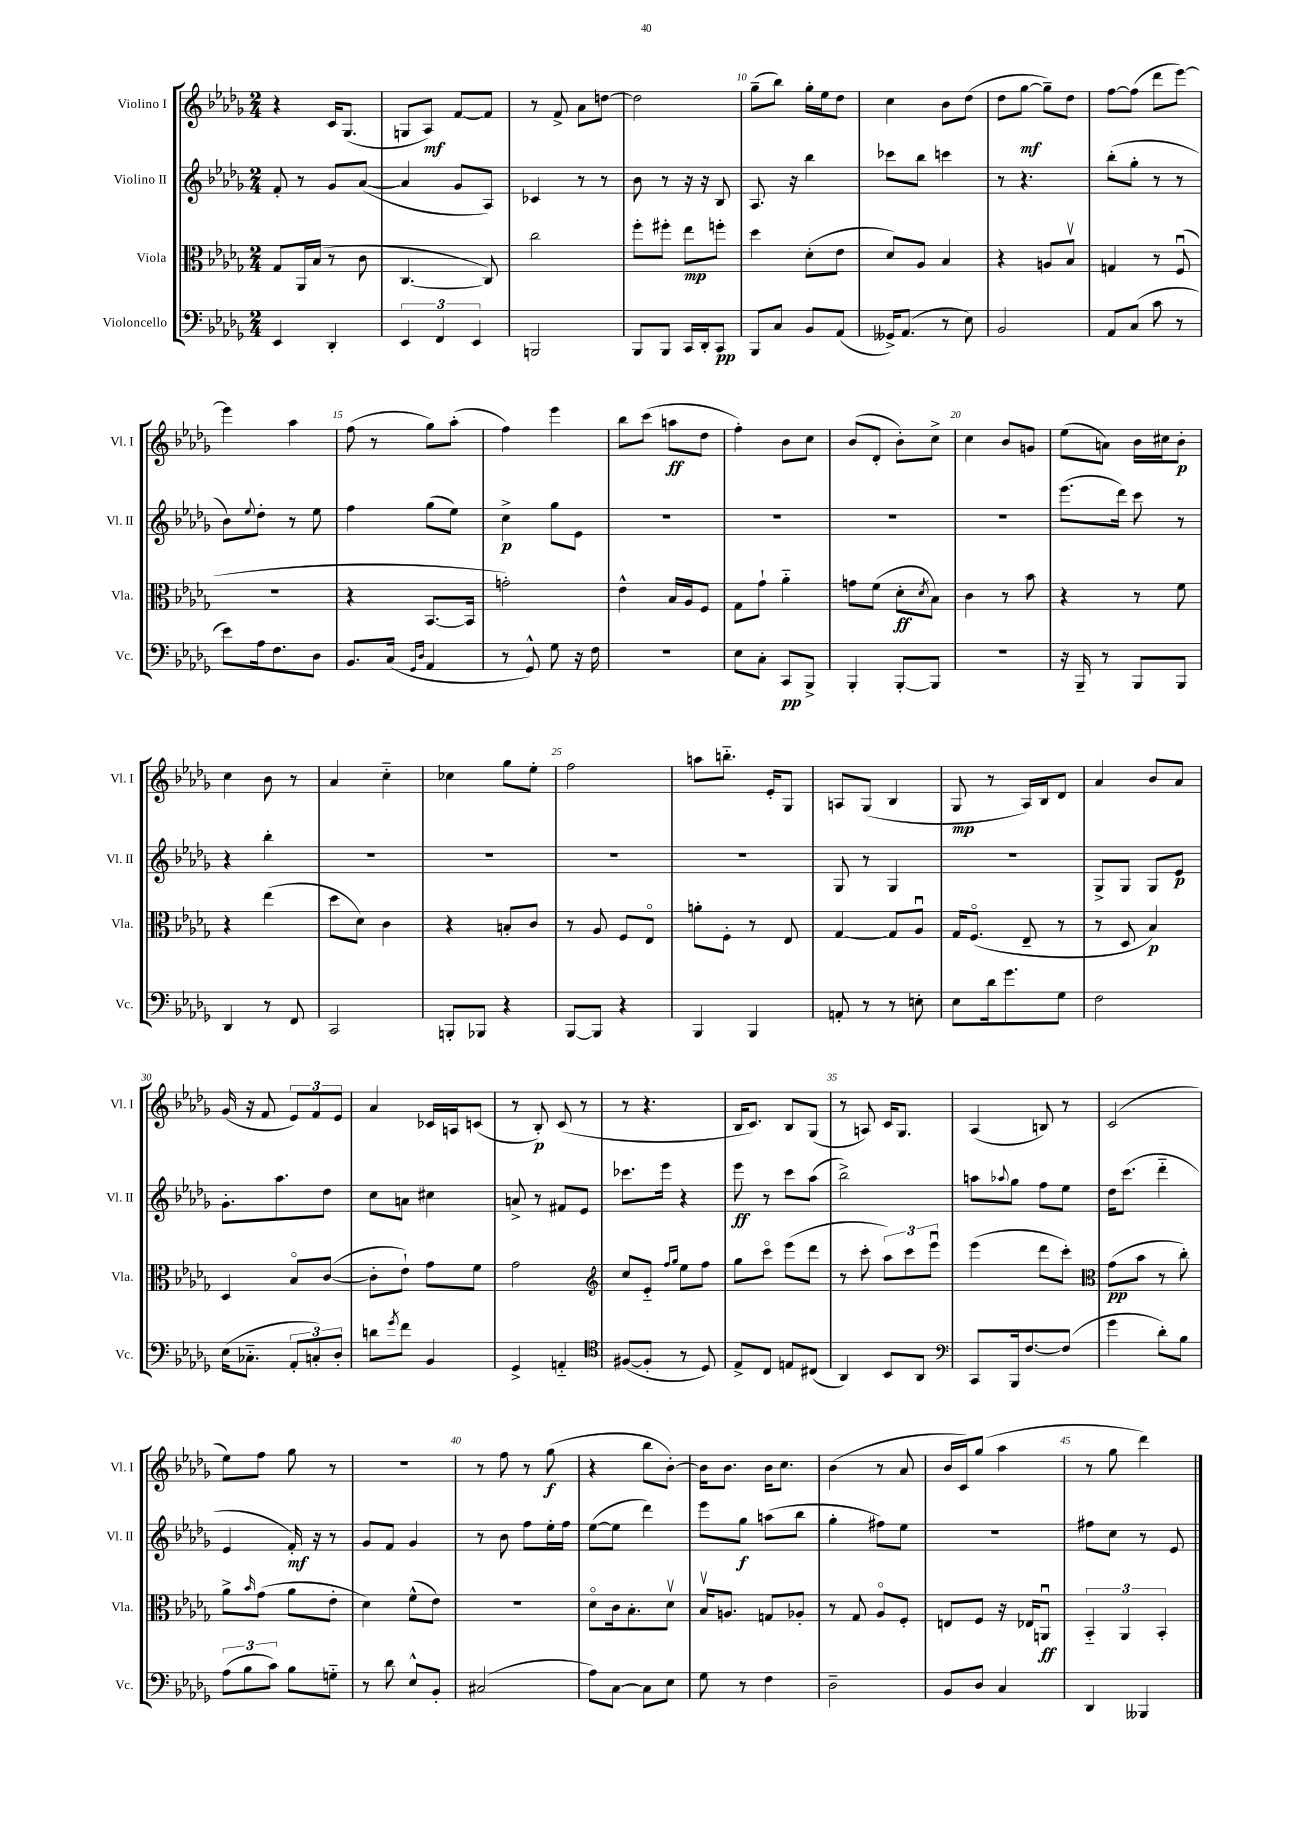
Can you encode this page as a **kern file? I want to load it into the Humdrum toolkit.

**kern	**kern	**kern	**kern
*staff4	*staff3	*staff2	*staff1
*clefF4	*clefC3	*clefG2	*clefG2
*k[b-e-a-d-g-]	*k[b-e-a-d-g-]	*k[b-e-a-d-g-]	*k[b-e-a-d-g-]
*M2/4	*M2/4	*M2/4	*M2/4
4EE-/	8G-/L	8f'/	4r
.	16AA-/L	8r	.
.	(16B-/JJ	.	.
4DD-'/	8r	8g-/L	16c/LK
.	.	.	(8.G-/J
.	8c\	([8a-/J	.
=	=	=	=
6EE-/	[4.C/	4a-/]	8G/L
.	.	.	8A-/J)
6FF/	.	.	.
.	.	8g-/L	[8f/L
6EE-/	.	.	.
.	8C/])	8A-/J)	8f/]J
=	=	=	=
2BBB/	2cc\	4c-/	8r
.	.	.	8f^/
.	.	8r	8a-\L
.	.	8r	[8dd\J
=	=	=	=
8BBB-/L	8ff'\L	8b-\	2dd\]
8BBB-/J	8ff#'\J	8r	.
16CC/LL	8ee-\L	16r	.
16DD-'/J	.	16r	.
8CC/J	8ff'\J	8B-/	.
=	=	=	=
8BBB-/L	4dd-\	8.A-/	(8gg-~\L
8C/J	.	.	8bb-\J)
.	.	16r	.
8BB-/L	(8d-'\L	4bb-\	16gg-'\LL
.	.	.	16ee-\J
(8AA-/J	8e-\J	.	8dd-\J
=	=	=	=
16GG--^/LK)	8d-/L)	8ccc-\L	4cc\
(8.AA-/J	.	.	.
.	8A-/J	8bb-\J	.
8r	4B-/	4ccc\	8b-\L
8E-\)	.	.	(8dd-\J
=	=	=	=
2BB-/	4r	8r	8dd-\L
.	.	4.r	[8gg-\J
.	8A/L	.	8gg-~\]L)
.	8B-v/J	.	8dd-\J
=	=	=	=
8AA-/L	4G/	(8bb-'\L	[8ff\L
(8C/J	.	8gg-'\J	(8ff\]J
8c\	8r	8r	8ddd-\L
8r	(8Fu/	8r	[8eee-\J)
=	=	=	=
8e-\L)	2r	8b-\L)	4eee-\]
.	.	8qqee-/	.
16A-\k	.	8dd-'\J	.
8.F\	.	.	.
.	.	8r	4aa-\
8D-\J	.	8ee-\	.
=	=	=	=
8.BB-/L	4r	4ff\	(8ff\
.	.	.	8r
(16C/Jk	.	.	.
16qqGG-/LL	.	.	.
16qqD-/JJ	.	.	.
4AA-/	[8.BB-/L	(8gg-\L	8gg-\L)
.	.	8ee-\J)	(8aa-'\J
.	16BB-/]Jk	.	.
=	=	=	=
8r	2g'\)	4cc^\	4ff\)
8GG-^^/)	.	.	.
8G-\	.	8gg-\L	4eee-\
16r	.	8e-\J	.
16F\	.	.	.
=	=	=	=
2r	4e-^^\	2r	8bb-\L
.	.	.	(8ccc\J
.	16B-/LL	.	8aa\L
.	16A-/J	.	.
.	8F/J	.	8dd-\J
=	=	=	=
8E-\L	8G-\L	2r	4ff'\)
8C'\J	8g-`\J	.	.
8CC/L	4a-'~\	.	8b-\L
8BBB-^/J	.	.	8cc\J
=	=	=	=
4BBB-'/	8g\L	2r	(8b-/L
.	(8f\J	.	8d-'/J
[8BBB-'/L	8d-'\L	.	8b-'\L)
.	8qd-/	.	.
8BBB-/]J	8B-\J)	.	8cc^\J
=	=	=	=
2r	4c\	2r	4cc\
.	8r	.	8b-/L
.	8b-\	.	8g/J
=	=	=	=
16r	4r	(8.eee-\L	(8ee-\L
16BBB-~/	.	.	.
8r	.	.	8a\J)
.	.	16ddd-\Jk)	.
8BBB-/L	8r	8ccc\	16b-\LL
.	.	.	16cc#\J
8BBB-/J	8f\	8r	8b-'\J
=	=	=	=
4DD-/	4r	4r	4cc\
8r	(4ee-\	4bb-'\	8b-\
8FF/	.	.	8r
=	=	=	=
2CC/	8dd-\L	2r	4a-/
.	8d-\J)	.	.
.	4c\	.	4cc'~\
=	=	=	=
8BBB'/L	4r	2r	4cc-\
8BBB-/J	.	.	.
4r	8B'/L	.	8gg-\L
.	8c/J	.	8ee-'\J
=	=	=	=
[8BBB-/L	8r	2r	2ff\
8BBB-/]J	8A-/	.	.
4r	8F/L	.	.
.	8E-o/J	.	.
=	=	=	=
4BBB-/	8a'\L	2r	8aa\L
.	8F'\J	.	8.bb'~\J
4BBB-/	8r	.	.
.	.	.	16e-'/LK
.	8E-/	.	8G-/J
=	=	=	=
8AA'/	[4G-/	8G-/	8A/L
8r	.	8r	(8G-/J
8r	8G-/]L	4G-/	4B-/
8E'\	8A-u/J	.	.
=	=	=	=
8E-\L	16G-/LK	2r	8G-/
.	(8.Fo/J	.	.
16d-\k	.	.	8r
8.g-\	.	.	.
.	8E-~/	.	16A-/LL)
.	.	.	16B-/J
8G-\J	8r	.	8d-/J
=	=	=	=
2F\	8r	8G-^/L	4a-/
.	8D-/	8G-/J	.
.	4B-/)	8G-/L	8b-/L
.	.	8e-/J	8a-/J
=	=	=	=
(16E-\LK	4D-/	8.g-'\L	(16g-/
8.C-'~\J	.	.	16r
.	.	.	8f/
.	.	8.aa-\	.
12AA-'/L	8B-o/L	.	12e-/L)
12C'/)	.	.	12f/
.	([8c/J	8dd-\J	.
12D-'/J	.	.	12e-/J
=	=	=	=
8d\L	8c'\]L	8cc\L	4a-/
8qg-/	.	.	.
8f\J	8e-`\J)	8a\J	.
4BB-/	8g-\L	4cc#\	16c-/LL
.	.	.	16A/J
.	8f\J	.	(8c/J
=	=	=	=
4GG-^/	2g-\	8a^/	8r
.	.	8r	8B-'/)
4AA'~/	.	8f#/L	(8c/
.	.	8e-/J	8r
=	=	=	=
*clefC4	*clefG2	*	*
([8F#/L	8cc/L	8.ccc-\L	8r
8F#'/]J	8e-'~/J	.	4.r
.	.	16eee-\Jk	.
.	16qqff/LL	.	.
.	16qqgg-/JJ	.	.
8r	8ee-\L	4r	.
8D-/)	8ff\J	.	.
=	=	=	=
8E-^/L	8gg-\L	8eee-\	16B-/LK
.	.	.	8.c/J)
8C/J	8ccco\J	8r	.
8E/L	(8eee-\L	8ccc\L	8B-/L
(8C#/J	8ddd-\J	(8aa-\J	(8G-/J
=	=	=	=
4AA-/)	8r	2bb-^\)	8r
.	8ccc'\	.	8A/)
8BB-/L	12aa-\L)	.	16c/LK
.	.	.	8.G-/J
.	12ccc\	.	.
8AA-/J	.	.	.
.	12eee-u\J	.	.
=	=	=	=
*clefF4	*	*	*
8CC/L	(4eee-\	8aa\L	(4A-/
.	.	8qqaa-/	.
16BBB-/k	.	8gg-\J	.
[8.F/	.	.	.
.	8ddd-\L	8ff\L	8B/)
(8F/]J	8ccc'\J)	8ee-\J	8r
=	=	=	=
*	*clefC3	*	*
4g-\	(8g-\L	16dd-\LK	(2c/
.	.	(8.ccc\J	.
.	8b-\J	.	.
8d-'\L)	8r	4ddd-'~\	.
8B-\J	8cc'\)	.	.
=	=	=	=
(12A-\L	8a-^\L	4e-/	8ee-\L)
12B-\	.	.	.
.	16qqb-/	.	.
.	(8g-\J	.	8ff\J
12c\J)	.	.	.
8B-\L	8a-\L	16f'/)	8gg-\
.	.	16r	.
8G'~\J	8e-'\J	8r	8r
=	=	=	=
8r	4d-\)	8g-/L	2r
8d-\	.	8f/J	.
8E-^^/L	(8f^^\L	4g-/	.
8BB-'/J	8e-\J)	.	.
=	=	=	=
(2C#/	2r	8r	8r
.	.	8b-\	8ff\
.	.	8ff\L	8r
.	.	16ee-'\L	(8gg-\
.	.	16ff\JJ	.
=	=	=	=
8A-\L)	8d-o\L	([8ee-\L	4r
[8C\J	16c\k	8ee-\]J	.
.	8.B-'\	.	.
8C\]L	.	4ddd-\)	8bb-\L
8E-\J	8d-v\J	.	[8b-'\J)
=	=	=	=
8G-\	16B-v/LK	8eee-\L	16b-\]LK
.	8.A/J	.	8.b-\J
8r	.	8gg-\J	.
4F\	8G/L	(8aa\L	16b-\LK
.	.	.	8.cc\J
.	8A-'/J	8bb-\J	.
=	=	=	=
2D-~\	8r	4gg-'\	(4b-\
.	8G-/	.	.
.	8A-o/L	8ff#\L)	8r
.	8F'/J	8ee-\J	8a-/
=	=	=	=
8BB-/L	8E/L	2r	16b-/LL
.	.	.	16c/J)
8D-/J	8F/J	.	(8gg-/J
4C/	16r	.	4aa-\
.	16E-/LK	.	.
.	8AAu/J	.	.
=	=	=	=
4DD-/	6BB-'~/	8ff#\L	8r
.	.	8cc\J	8gg-\
.	6AA-/	.	.
4BBB--/	.	8r	4ddd-\)
.	6BB-'/	.	.
.	.	8e-/	.
==	==	==	==
*-	*-	*-	*-
